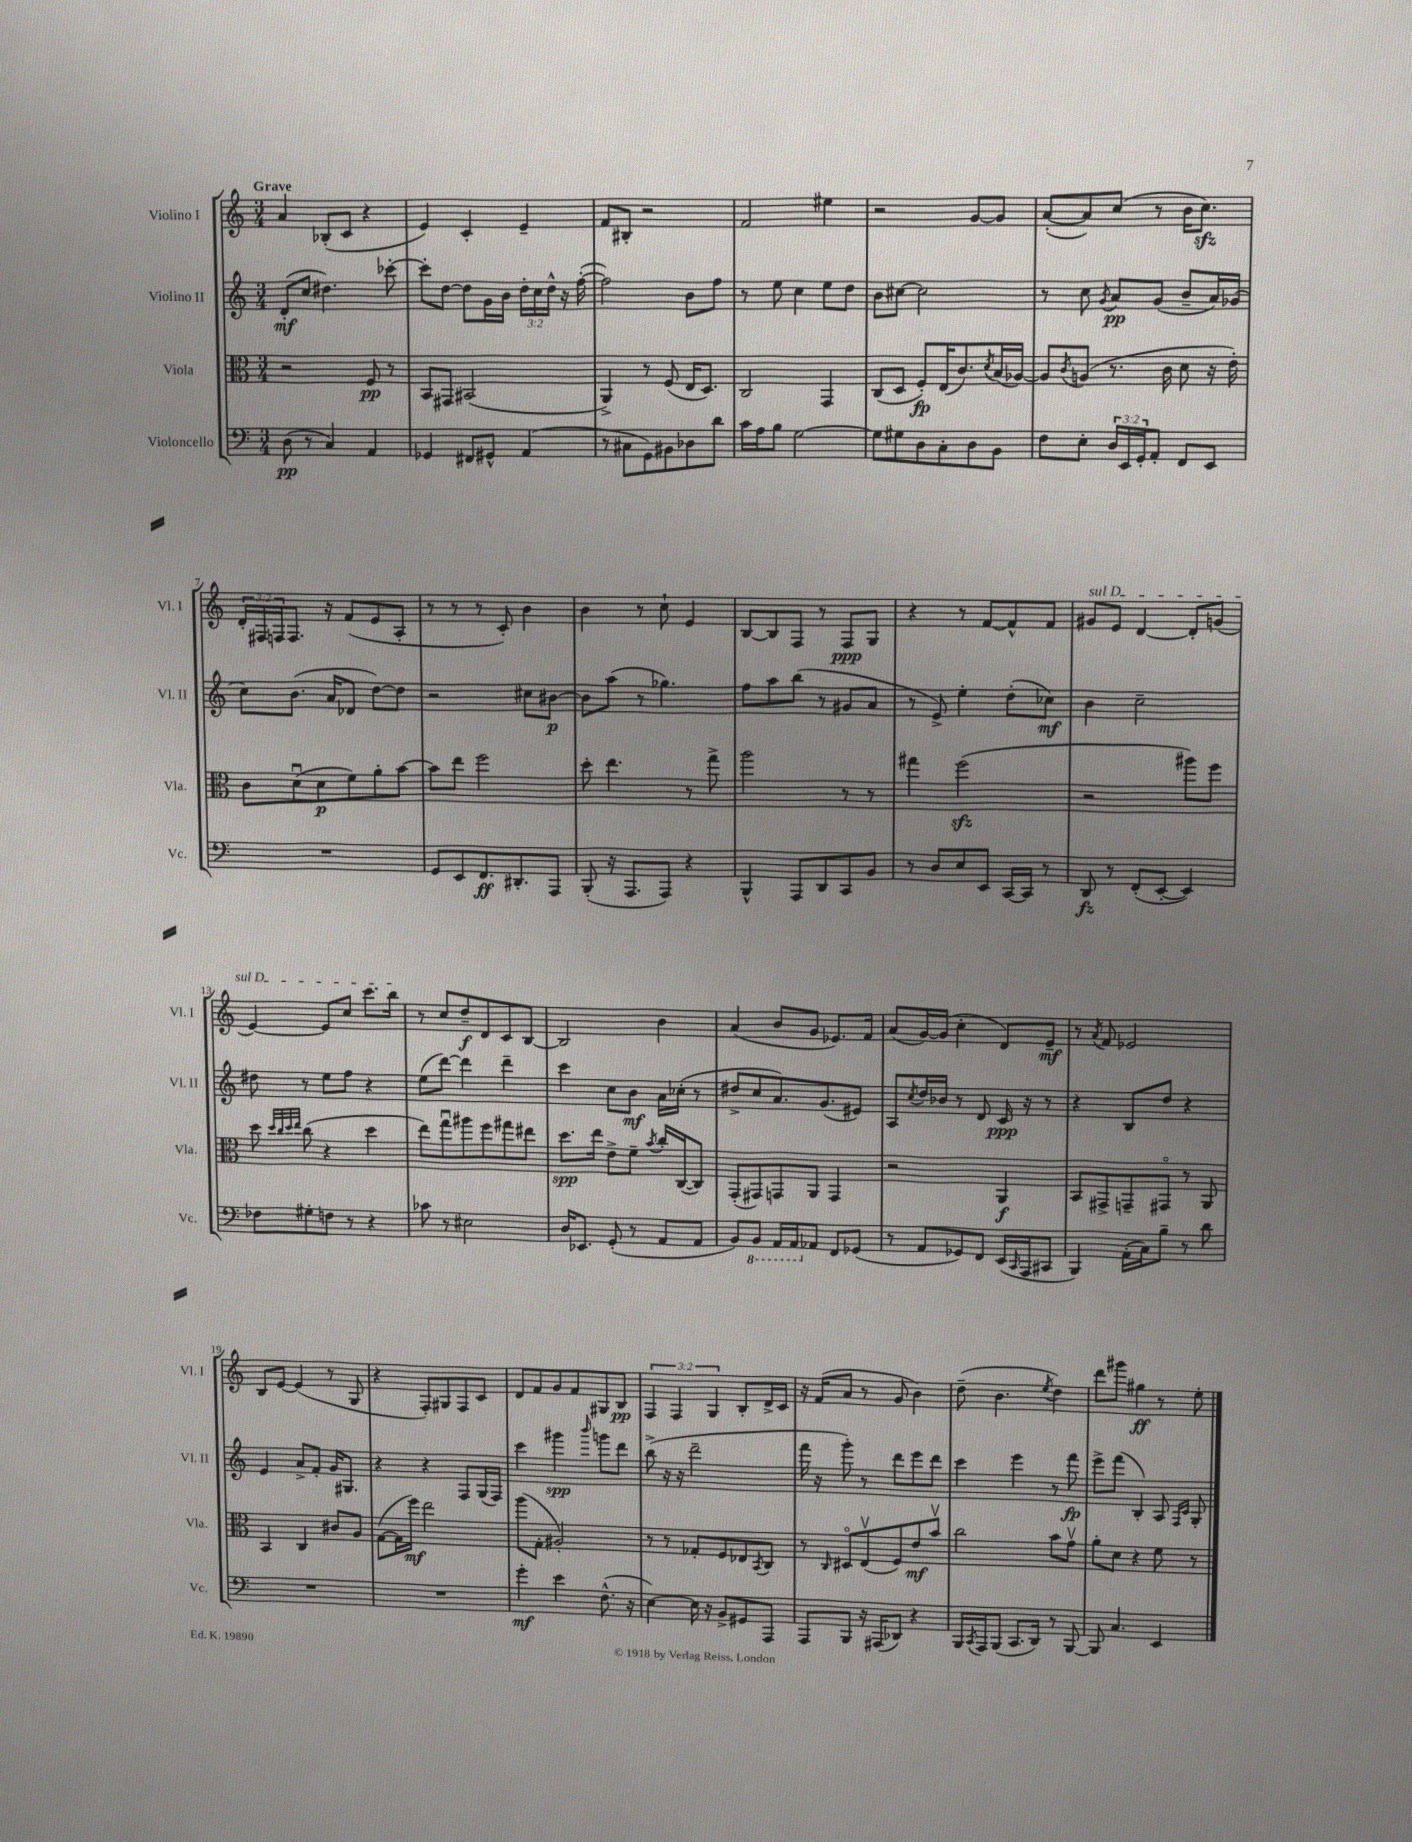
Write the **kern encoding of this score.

**kern	**dynam	**kern	**dynam	**kern	**dynam	**kern	**dynam
*part4	*part4	*part3	*part3	*part2	*part2	*part1	*part1
*staff4	*staff4	*staff3	*staff3	*staff2	*staff2	*staff1	*staff1
*I"Violoncello	*	*I"Viola	*	*I"Violino II	*	*I"Violino I	*
*I'Vc.	*	*I'Vla.	*	*I'Vl. II	*	*I'Vl. I	*
*clefF4	*	*clefC3	*	*clefG2	*	*clefG2	*
*k[]	*	*k[]	*	*k[]	*	*k[]	*
*M3/4	*	*M3/4	*	*M3/4	*	*M3/4	*
=1	=1	=1	=1	=1	=1	=1	=1
!	!	!	!	!	!	!LO:TX:a:B:t=Grave	!
(8D\	pp	2r	.	(8d'/L	mf	4a/	.
8r	.	.	.	8cc/J	.	.	.
4C/)	.	.	.	4.dd#X\)	.	(8B-X'/L	.
.	.	.	.	.	.	8c/J	.
4AA/	.	8F/	pp	.	.	4r	.
.	.	8r	.	[8ccc-X'\	.	.	.
=2	=2	=2	=2	=2	=2	=2	=2
4GG-X/	.	8BB/L	.	8ccc-'\L]	.	4e/)	.
.	.	8GG#X/J	.	[8dd\J	.	.	.
8FF#X/L	.	(2BB#X/	.	8dd\L]	.	4c'/	.
8GG#X^^/J	.	.	.	16g\L	.	.	.
.	.	.	.	16b\JJ	.	.	.
(4AA/	.	.	.	24dd'\LL	.	4e~/	.
.	.	.	.	24cc\	.	.	.
.	.	.	.	24dd^^\JJ	.	.	.
.	.	.	.	16r	.	.	.
.	.	.	.	([16ff'\	.	.	.
=3	=3	=3	=3	=3	=3	=3	=3
8r	.	4AA^/)	.	2ff\])	.	8f/L	.
8C#X\L	.	.	.	.	.	8B#X'/J	.
8GG\)	.	8r	.	.	.	2r	.
8BB#X\	.	(8F/	.	.	.	.	.
8D-X\	.	16E/KL	.	8b\L	.	.	.
.	.	8.D/J)	.	.	.	.	.
8d\J	.	.	.	8ff\J	.	.	.
=4	=4	=4	=4	=4	=4	=4	=4
16c\LL	.	2C/	.	8r	.	2f/	.
16A\J	.	.	.	.	.	.	.
8B\J	.	.	.	8ee\	.	.	.
[2G\	.	.	.	4cc\	.	.	.
.	.	4GG/	.	8ee\L	.	4ee#X\	.
.	.	.	.	8dd\J	.	.	.
=5	=5	=5	=5	=5	=5	=5	=5
8G\L]	.	(8C/L	.	8b\L	.	2r	.
8G#X\	.	8D/J	.	[8cc#X\J	.	.	.
8D\	.	8F'/L)	fp	2cc#\]	.	.	.
8C'\	.	(16E/K	.	.	.	.	.
.	.	8.c/)	.	.	.	.	.
8D\	.	.	.	.	.	[8g/L	.
.	.	8qd/	.	.	.	.	.
8BB\J	.	(16B/L	.	.	.	8g/J]	.
.	.	[16A-X/JJ)	.	.	.	.	.
=6	=6	=6	=6	=6	=6	=6	=6
8F\L	.	8A-/L]	.	8r	.	([8a'/L	.
.	.	8qc/	.	.	.	.	.
8E'\J	.	(8An/J	.	8cc\	.	8a/])	.
.	.	.	.	8qg/	.	.	.
24D/LL	.	8.r	.	8a/L	pp	(8cc/J	.
24EE/	.	.	.	.	.	.	.
24GG'/J	.	.	.	.	.	.	.
8AA'/J	.	.	.	(8g/J	.	8r	.
.	.	16c\	.	.	.	.	.
8FF/L	.	8d\	.	8b~/L	.	16b\KL	.
.	.	.	.	.	.	8.cczz\J)	.
8EE/J	.	16r	.	16a/L)	.	.	.
.	.	16e'\)	.	(16g-X/JJ	.	.	.
!!LO:LB:g=z
=7	=7	=7	=7	=7	=7	=7	=7
2.r	.	8c\L	.	8cc\L)	.	24d'/LL	.
.	.	.	.	.	.	24F#X/	.
.	.	.	.	.	.	24Fn/J	.
.	.	(8du\	.	(8.b\J	.	8.F/J	.
.	.	8d\	p	.	.	.	.
.	.	.	.	16a/KL	.	16r	.
.	.	8f\)	.	8d-X/J	.	(8f/L	.
.	.	8a'\	.	[8dd\L)	.	8e/	.
.	.	[8b\J	.	8dd\J]	.	8A'/J	.
=8	=8	=8	=8	=8	=8	=8	=8
8GG/L	.	8b\L]	.	2r	.	8r	.
8EE/	.	8ee\J	.	.	.	8r	.
8.FF/	ff	2ff\	.	.	.	8r	.
.	.	.	.	.	.	8c'/)	.
8.DD#X'/	.	.	.	.	.	.	.
.	.	.	.	8cc#X\L	.	4b\	.
8AAA/J	.	.	.	[8b#X\J	p	.	.
=9	=9	=9	=9	=9	=9	=9	=9
(8BBB'/	.	8dd'\	.	8b#\L]	.	4b\	.
16r	.	4.ee\	.	(8aa\J	.	.	.
8.AAA/L	.	.	.	.	.	.	.
.	.	.	.	8r	.	8r	.
8AAA/J)	.	.	.	4.gg-X\)	.	8cc`\	.
4r	.	8r	.	.	.	4e/	.
.	.	8gg^\	.	.	.	.	.
=10	=10	=10	=10	=10	=10	=10	=10
4BBB^^/	.	2aa\	.	8ff\L	.	[8B/L	.
.	.	.	.	8aa\	.	8B/]	.
8AAA/L	.	.	.	(8bb\J	.	8F/J	.
8DD/	.	.	.	8r	.	8r	.
8CC/	.	8r	.	8g#X/L	.	8F/L	ppp
8BB/J	.	8r	.	8a/J	.	8G/J	.
=11	=11	=11	=11	=11	=11	=11	=11
8r	.	4gg#X\	.	8r	.	4r	.
8D/L	.	.	.	8e^/)	.	.	.
8E/	.	(2ffzz\	.	4ee'\	.	8r	.
8EE/J	.	.	.	.	.	[8f/L	.
[16CC/LL	.	.	.	(8dd'\L	.	8f^^/]	.
16CC/JJ]	.	.	.	.	.	.	.
8r	.	.	.	8cc-X\J)	mf	8f/J	.
=12	=12	=12	=12	=12	=12	=12	=12
!	!	!	!	!	!	!LO:TX:a:i:t=sul D	!
8DD/	fz	2r	.	4b\	.	8g#X/L	.
8r	.	.	.	.	.	8e/J	.
(8FF'/L	.	.	.	2cc~\	.	[4d/	.
[8EE'/J	.	.	.	.	.	.	.
4EE/])	.	8aa#X\L)	.	.	.	8d'/L]	.
.	.	8ff\J	.	.	.	(8gn/J	.
!!LO:LB:g=z
=13	=13	=13	=13	=13	=13	=13	=13
8F-X\L	.	8dd\	.	8dd#X\	.	[4e/)	.
.	.	32qqdd/LLL	.	.	.	.	.
.	.	32qqcc/	.	.	.	.	.
.	.	32qqdd/	.	.	.	.	.
.	.	32qqee/JJJ	.	.	.	.	.
8G#X'\	.	(8cc\	.	8r	.	.	.
8Fn\J	.	4r	.	8ee\L	.	8e/L]	.
8r	.	.	.	8ff\J	.	8cc/J	.
4r	.	4dd\	.	4r	.	8.ccc\L	.
.	.	.	.	.	.	16bb\Jk	.
=14	=14	=14	=14	=14	=14	=14	=14
8c-X\	.	8ee\L)	.	(8ee\L	.	8r	.
8r	.	8ggu\	.	[8ddd\J)	.	8cc/L	.
2E#X\	.	8aa#X\	.	4ddd\]	.	8dd~/	f
.	.	8ff\	.	.	.	8d/	.
.	.	8gg#X\	.	4ddd~\	.	8c/	.
.	.	8ee#X\J	.	.	.	[8B/J	.
=15	=15	=15	=15	=15	=15	=15	=15
16D/KL	.	8.dd\L	spp	4ccc\	.	2B/]	.
8.EE-X/J	.	.	.	.	.	.	.
.	.	16ee\Jk	.	.	.	.	.
(8GG'/	.	8e^\L	.	8cc\L	.	.	.
8r	.	8f~\J	.	8b\J	mf	.	.
.	.	8qb/	.	.	.	.	.
8AA/L	.	16cc'/LL	.	16a\LL	.	4b\	.
.	.	([16C/J	.	(16cc-X'\JJ	.	.	.
8AA/J	.	8C/J])	.	8r	.	.	.
=16	=16	=16	=16	=16	=16	=16	=16
8BB/L)	.	(8GG'/L	.	8dd#X^/L	.	(4a/	.
*8ba	*	*	*	*	*	*	*
8BBB/J	.	8GG#X/)	.	8cc/	.	.	.
16AAA/LL	.	8GGn/	.	8.a/)	.	8b/L	.
16AAA/J	.	.	.	.	.	.	.
*X8ba	*	*	*	*	*	*	*
8AA-X/J	.	8AA/J	.	.	.	8g/J	.
.	.	.	.	(8.g/	.	.	.
8FF/L	.	4GG/	.	.	.	8.e-X/L)	.
(8GG-X/J	.	.	.	8e#X/J)	.	.	.
.	.	.	.	.	.	16f/Jk	.
=17	=17	=17	=17	=17	=17	=17	=17
8r	.	2r	.	8A/L	.	(8a/L	.
.	.	.	.	8qcc/	.	.	.
8AA/L	.	.	.	16dd/L	.	[16g/L)	.
.	.	.	.	16b-X/JJ	.	(16g/JJ]	.
8GG-X/)	.	.	.	8r	.	4cc'\	.
8FF/J	.	.	.	8d/	.	.	.
(16EE/LL	.	4AA/	f	16c/	ppp	8d/L)	.
16qqCC/	.	.	.	.	.	.	.
16AAA/J	.	.	.	16r	.	.	.
8CC#X/J	.	.	.	8r	.	8e~/J	mf
=18	=18	=18	=18	=18	=18	=18	=18
4BBB/)	.	8BB/L	.	4r	.	8r	.
.	.	.	.	.	.	8qa/	.
.	.	8GG#X^/	.	.	.	8f/	.
(16AA'\LL	.	8GGn~/	.	8B/L	.	2e-X/	.
16C\J)	.	.	.	.	.	.	.
8B~\J	.	8GG#X/J	.	8dd/J	.	.	.
8r	.	8r	.	4r	.	.	.
8d\	.	8AA/	.	.	.	.	.
!!LO:LB:g=z
=19	=19	=19	=19	=19	=19	=19	=19
2.r	.	4BB/	.	4e/	.	8B/L	.
.	.	.	.	.	.	[8e/J	.
.	.	4C/	.	8a^/L	.	(4e/]	.
.	.	.	.	8f'/J	.	.	.
.	.	8c#X/L	.	16g/KL	.	8r	.
.	.	.	.	8.G#X/J	.	.	.
.	.	8A/J	.	.	.	8G/	.
=20	=20	=20	=20	=20	=20	=20	=20
2.r	.	([8G\L	.	4r	.	4r	.
.	.	16G\L]	.	.	.	.	.
.	.	16ff\JJ)	mf	.	.	.	.
.	.	2ee\	.	4r	.	8F'/L)	.
.	.	.	.	.	.	8G#X/	.
.	.	.	.	8F/L	.	8F/	.
.	.	.	.	(16G/L	.	8c/J	.
.	.	.	.	16F/JJ)	.	.	.
=21	=21	=21	=21	=21	=21	=21	=21
4g'\	mf	(8aa\L	.	4ccc\	.	8d/L	.
.	.	8G'\J	.	.	.	8f/	.
4e\	.	2A#X'/)	.	4ggg#X\	spp	8g/	.
.	.	.	.	.	.	8f/	.
.	.	.	.	16qqbbb/	.	.	.
(8.F^^\	.	.	.	8gggn\L	.	8G#X/	.
.	.	.	.	8ddd\J	.	8B/J	pp
16r	.	.	.	.	.	.	.
=22	=22	=22	=22	=22	=22	=22	=22
[4E\)	.	8r	.	(8bb^\	.	6F/	.
.	.	8r	.	16r	.	.	.
.	.	.	.	.	.	6F/	.
.	.	.	.	16r	.	.	.
16E\]	.	8G-X'/L	.	2ddd~\	.	.	.
16r	.	.	.	.	.	.	.
.	.	.	.	.	.	6G/	.
8BB^/L	.	8F/	.	.	.	.	.
8GG#X/	.	8E-X/	.	.	.	8B'/L	.
.	.	8qBB/	.	.	.	.	.
8AAA/J	.	8C/J	.	.	.	16d^/L	.
.	.	.	.	.	.	16c/JJ	.
=23	=23	=23	=23	=23	=23	=23	=23
8AAA/L	.	8r	.	16fff\	.	16r	.
.	.	.	.	16r	.	(16f/KL	.
.	.	16qqC/	.	.	.	.	.
8BBB/J	.	8D#X/L	.	8ggg'\)	.	8a/J	.
16r	.	(8Ev/	.	8r	.	8r	.
(16AAA#X/KL	.	.	.	.	.	.	.
8DD-X/J)	.	8F/)	.	8ddd\L	.	8g/	.
4r	.	8e/	mf	8eee\	.	4b\)	.
.	.	8bv/J	.	8ddd\J	.	.	.
=24	=24	=24	=24	=24	=24	=24	=24
16BBB/LL	.	2cc\	.	4ccc\	.	(8dd~\	.
8qCC/	.	.	.	.	.	.	.
16AAA/J	.	.	.	.	.	.	.
(8BBB/J	.	.	.	.	.	4.b\	.
8.CC/L	.	.	.	4eee\	.	.	.
16DD/Jk)	.	.	.	.	.	.	.
.	.	.	.	.	.	8qee/	.
8r	.	8b\L	.	8r	.	4dd\)	.
[8BBB/	.	8gv\J	.	8fff\	fp	.	.
=25	=25	=25	=25	=25	=25	=25	=25
8BBB/]	.	8a'\L	.	8eee^\L	.	8ddd\L	.
4.C/	.	8d\J	.	(8fff\J	.	8ggg#X\J	.
.	.	4r	.	4B'/)	.	4gg#X\	ff
4EE/	.	8f\	.	8A/	.	8r	.
.	.	.	.	16qqF/LL	.	.	.
.	.	.	.	16qqc/JJ	.	.	.
.	.	8r	.	8G'/	.	8ee'\	.
==	==	==	==	==	==	==	==
*-	*-	*-	*-	*-	*-	*-	*-
